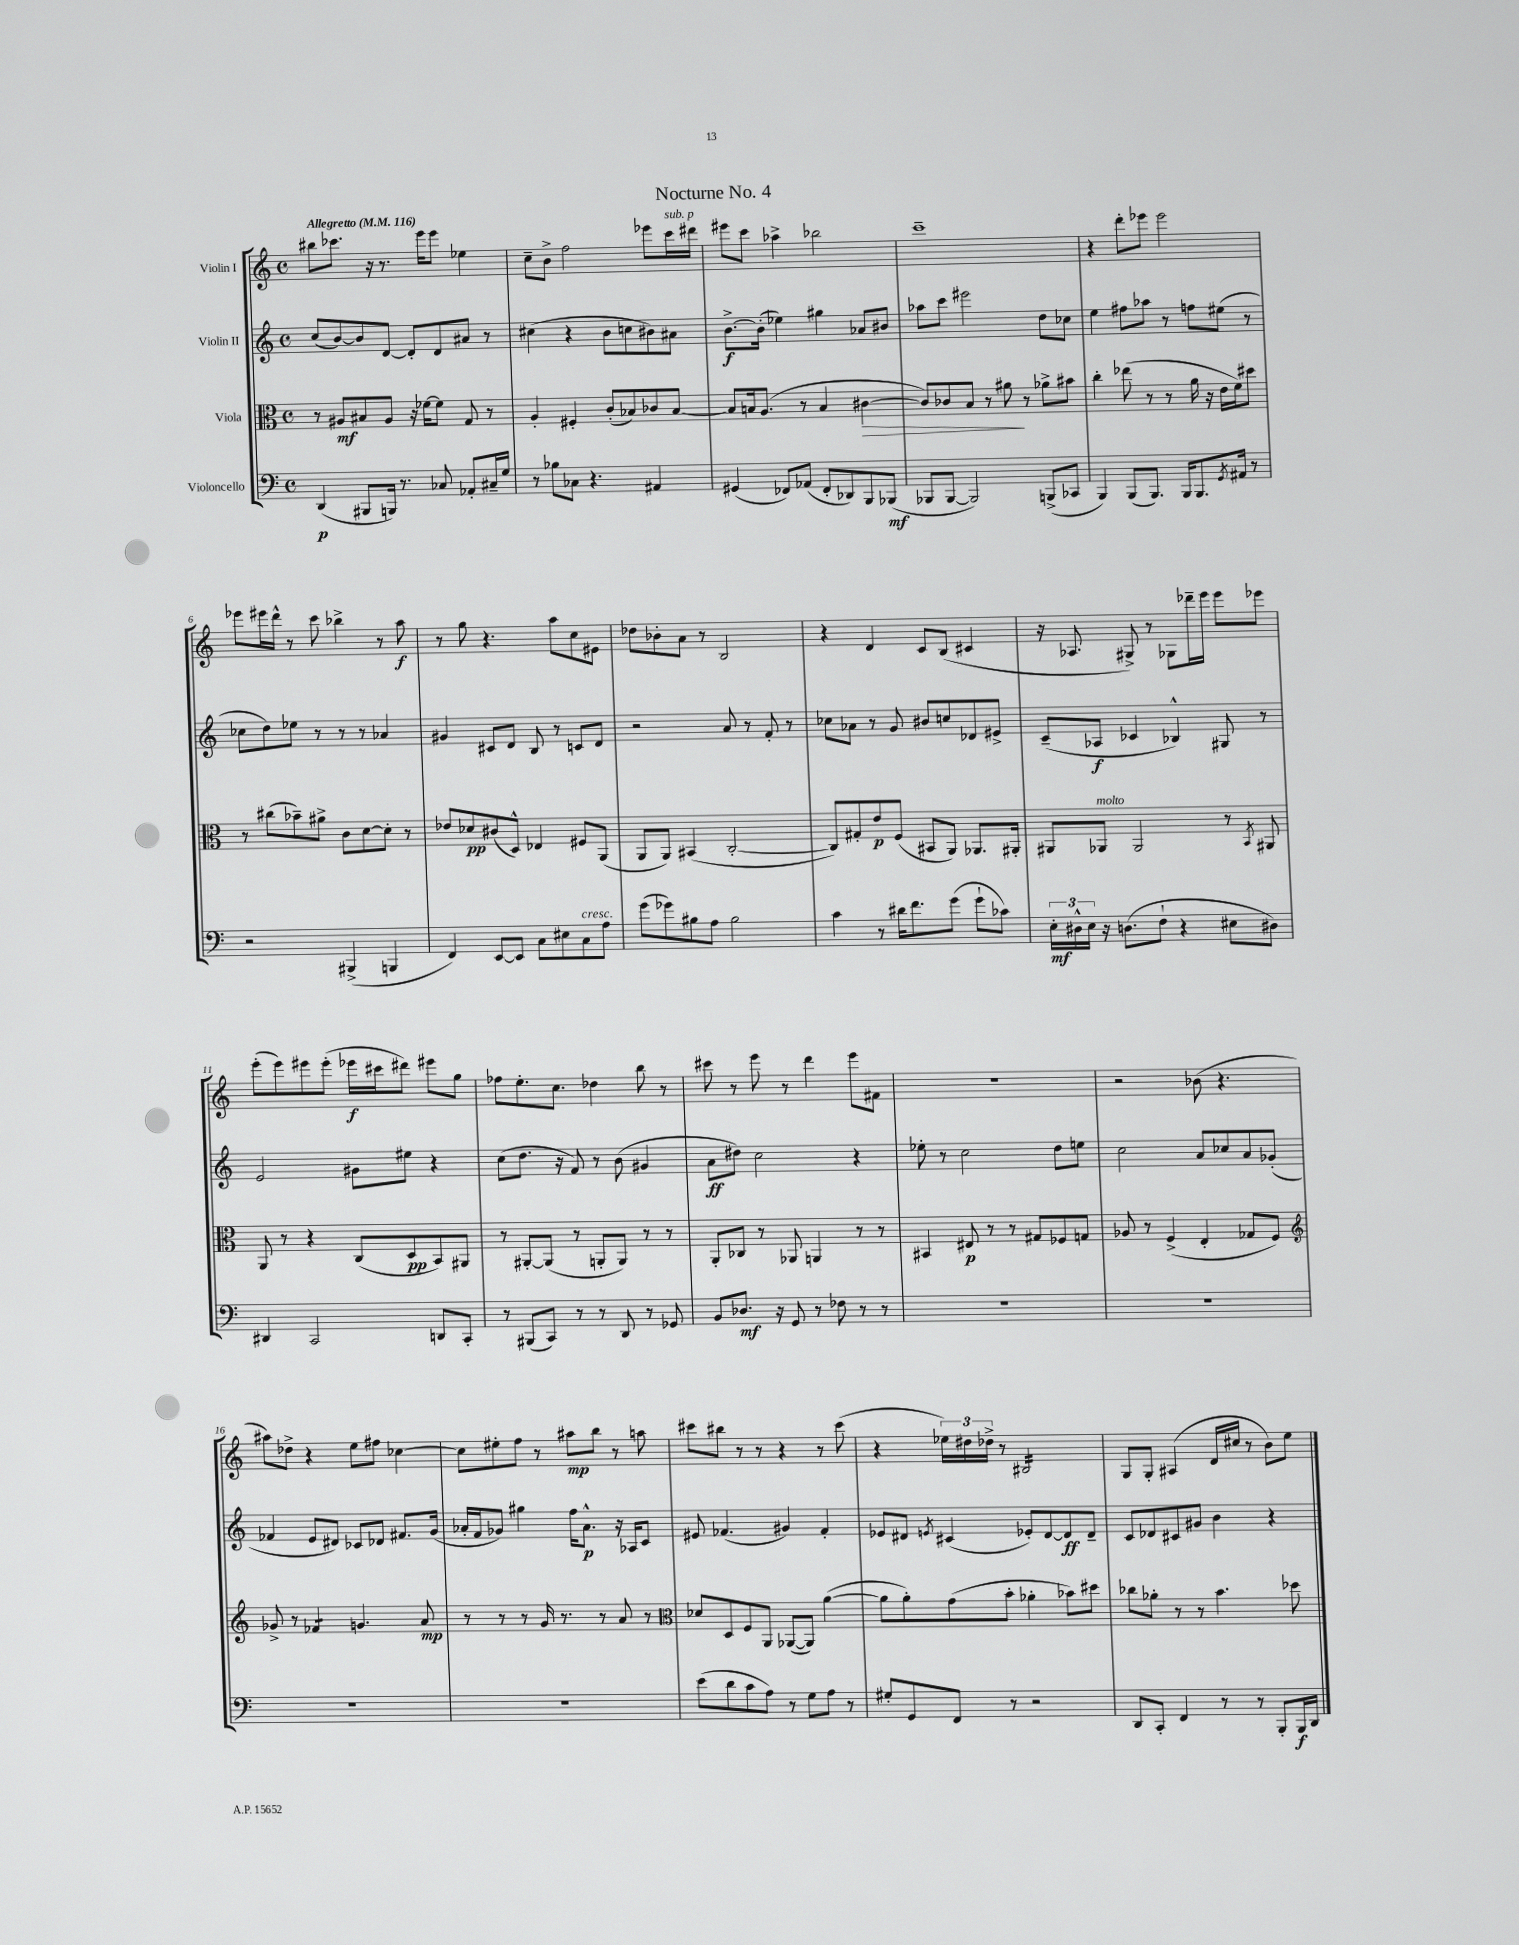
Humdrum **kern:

**kern	**kern	**kern	**kern
*staff4	*staff3	*staff2	*staff1
*clefF4	*clefC3	*clefG2	*clefG2
*k[]	*k[]	*k[]	*k[]
*M4/4	*M4/4	*M4/4	*M4/4
*met(c)	*met(c)	*met(c)	*met(c)
*MM116	*MM116	*MM116	*MM116
(4DD	8r	(8cc	8bb#
.	8A#	[8b)	8.ccc-
8BBB#	8B#	8b]	.
.	.	.	16r
16BBB)	8A#	[8d	8.r
8.r	.	.	.
.	16r	8d']	.
.	[16f-	.	16eee
8C-	8f-]	8d	8eee
8AA-'	8G	8a#	4ee-
16C#~	8r	8r	.
16G	.	.	.
=	=	=	=
8r	4A'	(4cc#	8cc~
8B-	.	.	8b^
8C-	4F#'	4r	2ff
4.r	.	.	.
.	(8c'	8b	.
.	8B-)	8cc	.
4AA#	8c-	8b#)	8eee-
.	[8B-	8a#	16ccc
.	.	.	16ddd#
=	=	=	=
(4GG#	8B-]	[8.b^	8eee#
.	16B	.	8ccc
.	(8.A	(16b']	.
8FF-)	.	4ee-)	4aa-^
(8AA-	8r	.	.
8FF-'	4B	4gg#	2bb-
8DD-)	.	.	.
8BBB	[4c#	8a-	.
(8BBB-	.	8b#	.
=	=	=	=
8BBB-	8c#])	8aa-	1ccc~
[8BBB-	8c-	8ccc	.
2BBB-])	8B	2eee#	.
.	8r	.	.
.	8a#	.	.
.	8r	.	.
(8BBB^	8a-^	8dd	.
8CC-	8b#	8cc-	.
=	=	=	=
4BBB)	4cc'	4ee	4r
(8BBB	(8ee-	8ff#	8ddd'
8.BBB)	8r	8aa-	8eee-
.	8r	8r	2eee-
16BBB	.	.	.
8.BBB	16a	8ff	.
.	16r	.	.
.	16e	(8ee#	.
8qGG	.	.	.
16AA#	16f)	.	.
8r	8dd#	8r	.
=	=	=	=
2r	8r	8cc-	8eee-
.	(8cc#	8dd)	16eee#
.	.	.	16ddd^^
.	8b-~)	8ee-	8r
.	8a#^	8r	8ccc
(4BBB#^	8c	8r	4bb-^
.	[8d	8r	.
4BBB	8d']	4a-	8r
.	8r	.	8aa
=	=	=	=
4FF)	8e-	4g#	8r
.	8d-	.	8gg
[8EE	(8c#	8c#	4.r
8EE]	8D^^)	8d	.
8C	4E-	8B	.
8E#	.	8r	8aa
8C	8F#	8c	8cc
8A	(8AA	8d	8e#
=	=	=	=
(8g	8AA	2r	8dd-
8g-)	8AA)	.	8b-'
8B#	(4BB#	.	8a
8A	.	.	8r
2B#	[2C'	8a	2B
.	.	8r	.
.	.	8f'	.
.	.	8r	.
=	=	=	=
4c	8C])	8cc-	4r
.	8G#'	8a-	.
8r	8e	8r	4d
16d#	(8F	8g	.
8.f	.	.	.
.	8BB#	8b#	8c
(8g	8AA)	8cc	(8B
8g`	8.AA-	8d-	4c#
8c-)	.	8e#^	.
.	16AA#'	.	.
=	=	=	=
24E'	8AA#	(8c~	16r
24D#^^	.	.	.
.	.	.	8.A-
24E	.	.	.
16r	8AA-	8A-	.
(8.D	.	.	.
.	2AA-	4c-	8G#^)
8F`	.	.	8r
4r	.	4B-^^)	8G-
.	.	.	16ddd-~
.	.	.	16eee
8E#	8r	8G#	8eee
.	8qBB	.	.
8D#)	8AA#	8r	8eee-
=	=	=	=
4DD#	8AA	2e	(8eee'
.	8r	.	8eee)
2CC	4r	.	8eee#
.	.	.	(8eee#'
.	(8C	8g#	16eee-
.	.	.	16ccc#
.	8D	8ee#	8ddd#)
8DD	8BB)	4r	8eee#
8CC'	8AA#	.	8gg
=	=	=	=
8r	8r	(8cc	8ff-
(8BBB#	[8AA#'	8.dd	8.ee'
8CC)	(8AA#]	.	.
.	.	16r	8.cc
8r	8r	8f)	.
8r	8AA'	8r	4dd-
8DD	8AA)	(8b	.
8r	8r	4g#	8bb
8GG-	8r	.	8r
=	=	=	=
8BB	8AA'	8a	8ccc#
8.D-	8C-	8dd#)	8r
.	8r	2cc	8eee
16r	.	.	.
8GG	8AA-	.	8r
8r	4AA	.	4ddd
8F-	.	.	.
8r	8r	4r	8eee
8r	8r	.	8f#
=	=	=	=
1r	4BB#	8ee-'	1r
.	.	8r	.
.	8E#	2cc	.
.	8r	.	.
.	8r	.	.
.	8G#	.	.
.	8F-	8dd	.
.	8G	8ee	.
=	=	=	=
1r	8A-	2cc	2r
.	8r	.	.
.	(4F^	.	.
.	4E'	8a	(8b-
.	.	8cc-	4.r
.	8G-	8a	.
.	8F)	(8g-'	.
=	=	=	=
*	*clefG2	*	*
1r	8g-^	4f-	8aa#)
.	8r	.	8dd-^
.	4f-	8e	4r
.	.	8d#)	.
.	4.g	8c-	8ee
.	.	8d-	8ff#
.	.	8.f#	[4cc-
.	8a	.	.
.	.	(16g	.
=	=	=	=
1r	8r	16a-'	8cc-]
.	.	16f	.
.	8r	8g-)	8ee#'
.	8r	4gg#	8ff
.	16g	.	8r
.	8.r	.	.
.	.	16ff	8aa#
.	.	8.a-^^	.
.	8r	.	8bb
.	8a	16r	8r
.	.	16A-	.
.	8r	8c	8aa
=	=	=	=
*	*clefC3	*	*
(8e	8d-	8e#	8ccc#
8d	8D	(4.f-	8bb#
8c	8F	.	8r
8A)	8AA	.	8r
8r	([8AA-	4g#)	4r
8G	8AA-])	.	.
8A	([4a	4f-'	8r
8r	.	.	(8ccc#
=	=	=	=
8G#'	8a]	8e-	4r
8GG	8a')	8d#	.
.	.	8qe	.
8FF	(8g	(4c#	24ee-)
.	.	.	24dd#
.	.	.	24dd-^
8r	8b'	.	8r
2r	4a-'	8e-')	2B#
.	.	[8d#	.
.	8b-)	8d#]	.
.	8dd#	8d#~	.
=	=	=	=
8DD	8cc-	8c	8G
8CC'	8a-'	8d-	8G'
4FF	8r	8c#	(4A#
.	8r	8g#	.
8r	4.b	4b	16d
.	.	.	16cc#
8r	.	.	8r
8BBB'	.	4r	8b)
16BBB	8dd-	.	8ee
16DD	.	.	.
==	==	==	==
*-	*-	*-	*-
